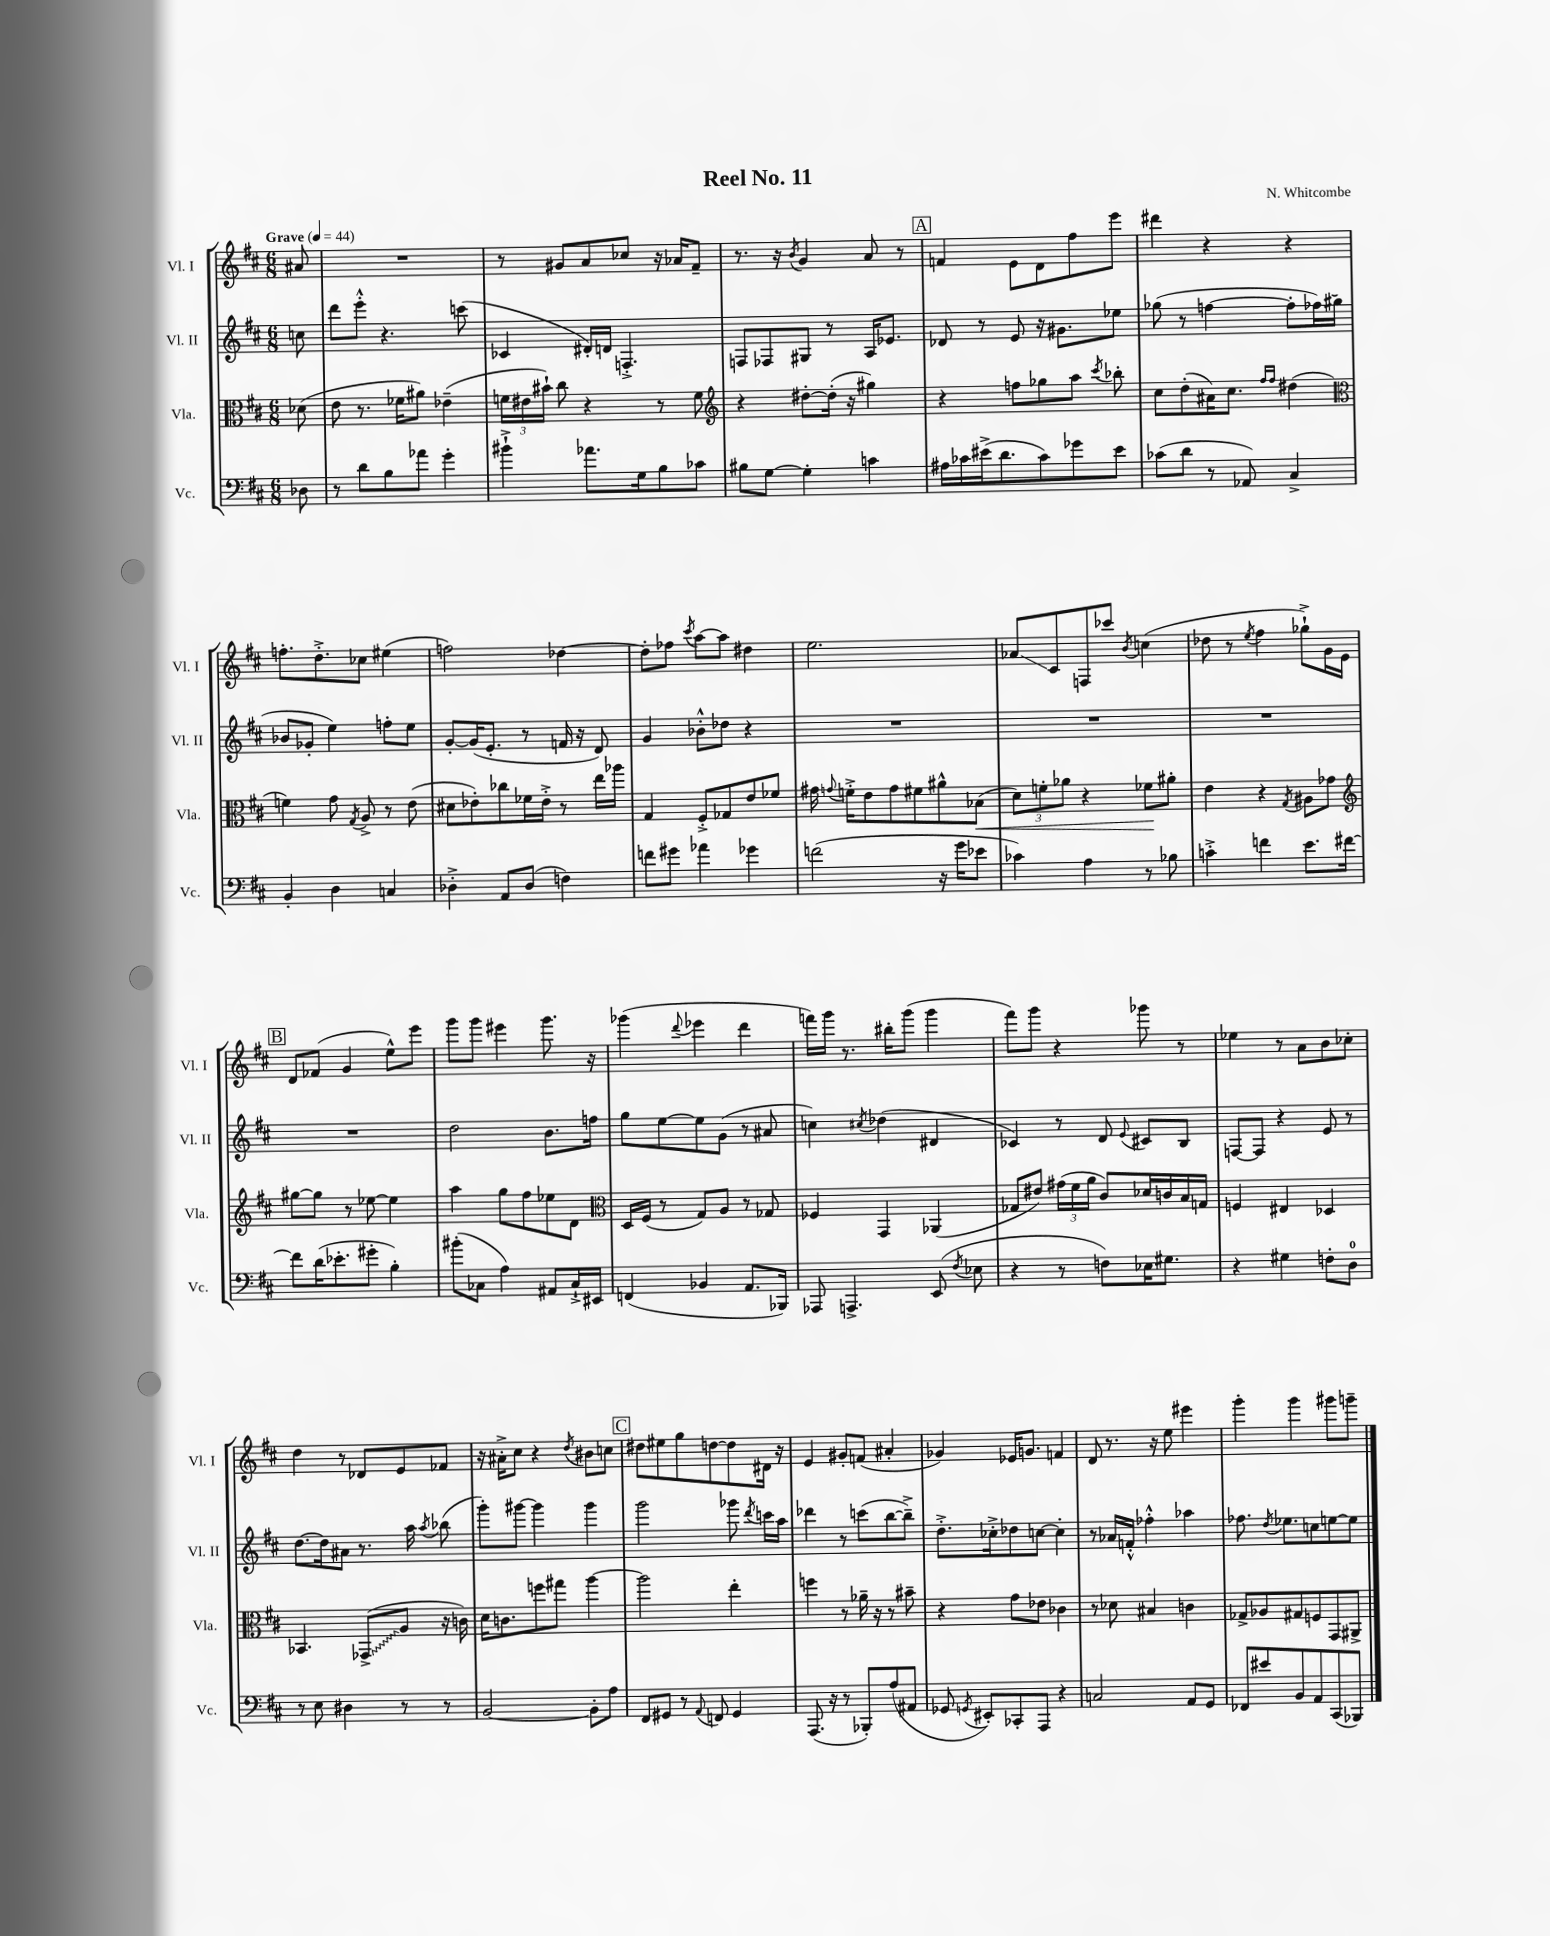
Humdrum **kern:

**kern	**kern	**kern	**kern
*staff4	*staff3	*staff2	*staff1
*clefF4	*clefC3	*clefG2	*clefG2
*k[f#c#]	*k[f#c#]	*k[f#c#]	*k[f#c#]
*M6/8	*M6/8	*M6/8	*M6/8
*MM44	*MM44	*MM44	*MM44
8D-	(8d-	8cc	8a#
=	=	=	=
8r	8e	8ddd	2.r
8d	8.r	8eee'^^	.
8B	.	4.r	.
.	16f-	.	.
8a-	8a#)	.	.
4g'	(4e-~	.	.
.	.	(8ccc	.
=	=	=	=
4b#`^	24f	4c-	8r
.	24e#	.	.
.	24b#`)	.	.
.	8cc#	.	8g#
8.a-	4r	16d#')	8a
.	.	16d	.
.	.	4.F'^	8cc-
16G	.	.	.
8B	8r	.	16r
.	.	.	16a-
8c-	8f	.	8f#~
=	=	=	=
*	*clefG2	*	*
8B#	4r	8F	8.r
[8G	.	8F-	.
.	.	.	16r
.	.	.	8qb
4G']	[8dd#'	8G#	4g
.	(16dd#']	8r	.
.	16r	.	.
4c	4gg#)	16A	8a
.	.	8.e-	.
.	.	.	8r
=	=	=	=
16A#	4r	8d-	4f
16c-	.	.	.
(16e#^	.	8r	.
8.d	.	.	.
.	8ff	8e	8e
8c-)	8gg-	16r	8d
.	.	8.g#	.
8g-	8aa	.	8ff#
.	8qccc#	.	.
8e#	8bb-'	8ee-	8eee
=	=	=	=
(8c-	8cc#	(8gg-	4ddd#
8d	(8dd'	8r	.
8r	16a#)	[4ff	4r
.	8.cc#	.	.
8AA-)	.	.	.
.	16qqff#	.	.
.	16qqff#	.	.
4C#^	(4dd#	8ff']	4r
.	.	16ff-)	.
.	.	(16gg#	.
=	=	=	=
*	*clefC3	*	*
4BB'	4f)	8b-	8.ff'
.	.	8g-'	.
.	.	.	8.dd'^
4D	8g	4ee)	.
.	8qG	.	.
.	8A^	.	8cc-
4C	8r	8ff'	(4ee#
.	(8e	8ee	.
=	=	=	=
4D-'^	8d#	[8g'	2ff)
.	8e-')	(16g]	.
.	.	8.e'	.
8AA	8cc-	.	.
(8D-	16f-	8r	.
.	16e-'^	.	.
4F)	8r	16f	[4dd-
.	.	16r	.
.	16ee	8d)	.
.	16aa-	.	.
=	=	=	=
8f	4G	4g	8dd-']
8g#	.	.	8ff-
.	.	.	8qccc#
4a-	8F#'^	8b-'^^	[8aa
.	8G-	8dd-	8aa]
4g-	8e	4r	4dd#
.	8f-	.	.
=	=	=	=
(2f	16g#	2.r	2.ee
.	8qqg	.	.
.	16f'^	.	.
.	8e	.	.
.	8g	.	.
.	8f#	.	.
16r	8a#^^	.	.
16g	.	.	.
8e-	(8B-	.	.
=	=	=	=
4c-)	12d)	2.r	8a-
.	12f'	.	.
.	.	.	8c#
.	12a-	.	.
4A	4r	.	8F
.	.	.	8ccc-
.	.	.	8qb
8r	8f-	.	(4cc
8B-	8a#'	.	.
=	=	=	=
4c'^	4e	2.r	8dd-
.	.	.	8r
.	.	.	8qee
4f	4r	.	4ff#
.	8qG	.	.
8.e	8A#	.	8gg-`^)
.	8g-	.	16g
[16f#	.	.	16e
=	=	=	=
*	*clefG2	*	*
8f#]	[8gg#	2.r	8d
(16d	8gg#]	.	(8f-
8.e-'	.	.	.
.	8r	.	4g
8g#'	[8ee-	.	.
4B')	4ee-]	.	8ee^^)
.	.	.	8eee
=	=	=	=
(8b#'	4aa	2dd	8ggg
8C-	.	.	8ggg
4A)	8gg	.	4eee#
.	8ff#	.	.
8AA#	8ee-	8.b	8.ggg
16C-`^	8d	.	.
16EE#	.	16ff	16r
=	=	=	=
*	*clefC3	*	*
(4FF	16D	8gg	(4ggg-
.	(16F#	.	.
.	8r	[8ee	.
.	.	.	8qqddd
4BB-	8G)	8ee]	4eee-
.	8A	(8g	.
8.AA	8r	8r	4ddd
.	8G-	8a#	.
16BBB-)	.	.	.
=	=	=	=
8AAA-	4F-	4cc)	16fff)
.	.	.	16ggg
4.AAA^	.	.	8.r
.	.	8qcc#	.
.	4GG	(4dd-	.
.	.	.	16bb#'
.	.	.	(8ggg
(8EE	(4AA-	4d#	4ggg
8qF#	.	.	.
8E-	.	.	.
=	=	=	=
4r	8G-	4c-)	8fff#)
.	8e#)	.	8ggg
8r	(24g#	8r	4r
.	24f#	.	.
.	24a	.	.
8F)	8c#)	8d	.
.	.	8qqe	.
16E-	16d-	8c#	8ggg-
8.G#	16c	.	.
.	16B	8B	8r
.	16G	.	.
=	=	=	=
4r	4F	[8F	4ee-
.	.	8F]	.
4G#	4E#	4r	8r
.	.	.	8a
8F'	4D-	8e	8b
8D	.	8r	8cc-'
=	=	=	=
8r	4.BB-	[8.dd	4dd
8E	.	.	.
.	.	16dd]	.
4D#	.	8a#	8r
.	(8GG-^	8.r	8d-
8r	8A	.	8e
.	.	16aa	.
.	.	8qaa	.
8r	16r	(8bb-	8f-
.	16c)	.	.
=	=	=	=
[2BB	16d	8ggg')	16r
.	8.c	.	16a#'^
.	.	[8ggg#	8cc#
.	8ff	4ggg#]	4r
.	8gg#	.	.
.	.	.	8qdd
8BB']	[4aa	4ggg#	8b#
8A	.	.	8cc
=	=	=	=
8FF#	2aa]	2ggg	8dd#
8GG#	.	.	8ee#
8r	.	.	8gg
8qqAA	.	.	.
8FF	.	.	[8dd
4GG#	4ee'	8ggg-	8dd]
.	.	8qddd	.
.	.	16ccc	16d#
.	.	16aa	16r
=	=	=	=
(8.AAA	4ff	4ddd-	4e
16r	.	.	.
8r	8r	8r	8g#'
8BBB-')	16a-~	(8ccc	(8f
.	16r	.	.
(8A	8r	[8bb	4a#'
8AA#	8b#~	8bb~^])	.
=	=	=	=
8GG-	4r	8.dd'^	4g-)
8qGG	.	.	.
8EE#')	.	.	.
.	.	16cc-'^	.
8CC-'	8g	8dd-	16e-
.	.	.	8.g
8AAA	8e-	[8cc	.
4r	4c-	4cc']	4f
=	=	=	=
2C	8r	8r	8d
.	8d-	16a-	8.r
.	.	16f'^^	.
.	4B#	4ff-'^^	.
.	.	.	16r
.	.	.	8ee
8AA	4c	4aa-	4eee#
8GG	.	.	.
=	=	=	=
8FF-	8G-^	8.ff-	4ggg'
8e#	8A-	.	.
.	.	8qdd	.
.	.	8.ee-	.
8BB	8G#	.	4ggg
8AA	8F	8cc	.
(8CC#	8GG	[8ee	8ggg#
8BBB-)	8AA#^	8ee]	8ggg~
==	==	==	==
*-	*-	*-	*-
